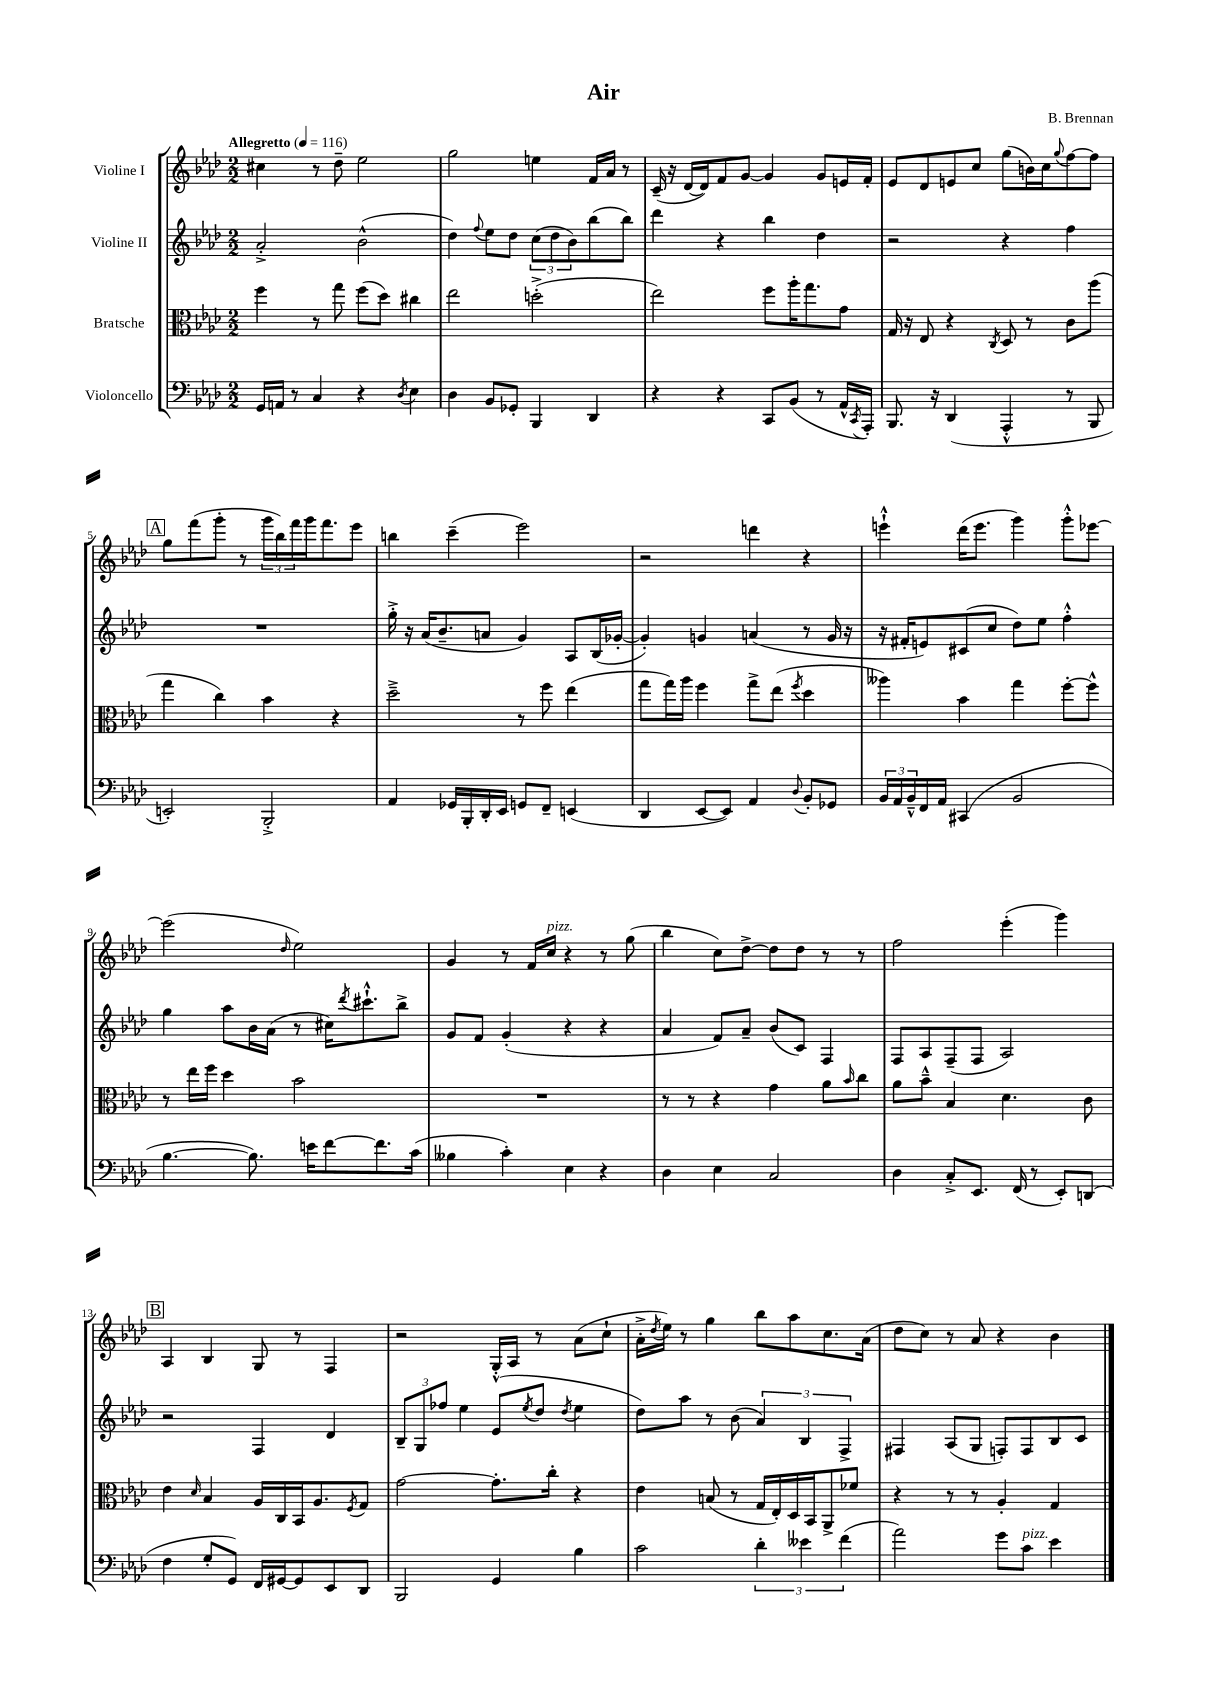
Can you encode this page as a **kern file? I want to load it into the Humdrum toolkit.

**kern	**kern	**kern	**kern
*staff4	*staff3	*staff2	*staff1
*clefF4	*clefC3	*clefG2	*clefG2
*k[b-e-a-d-]	*k[b-e-a-d-]	*k[b-e-a-d-]	*k[b-e-a-d-]
*M2/2	*M2/2	*M2/2	*M2/2
*MM116	*MM116	*MM116	*MM116
16GG/LL	4ff\	2a-'^/	4cc#\
16AA/JJ	.	.	.
8r	.	.	.
4C/	8r	.	8r
.	8gg\	.	8dd-~\
4r	(8ff\L	(2b-^^\	2ee-\
.	8dd-\J)	.	.
8qD-/	.	.	.
4E-\	4cc#\	.	.
=	=	=	=
4D-\	2ee-\	4dd-\)	2gg\
.	.	8qqff/	.
8BB-/L	.	8ee-\L	.
8GG-'/J	.	8dd-\J	.
4BBB-/	(2dd'^\	(12cc\L	4ee\
.	.	12dd-\	.
.	.	12b-\)	.
4DD-/	.	(8bb-\	16f/LL
.	.	.	16a-/JJ
.	.	8bb-\J)	8r
=	=	=	=
4r	2ee-\)	4ddd-\	(16c~/
.	.	.	16r
.	.	.	[16d-/LL
.	.	.	16d-/]J)
4r	.	4r	8f/
.	.	.	[8g/J
8CC/L	8ff\L	4bb-\	4g/]
(8BB-/J	16aa-'\K	.	.
.	8.gg\	.	.
8r	.	4dd-\	8g/L
16AA-^^/LL	8g\J	.	16e/L
8qCC/	.	.	.
16AAA-'/JJ)	.	.	16f'/JJ
=	=	=	=
8.BBB-/	16G/	2r	8e-/L
.	16r	.	.
.	8E-/	.	8d-/
16r	.	.	.
(4DD-/	4r	.	8e/
.	.	.	8cc/J
.	8qC/	.	.
4AAA-'^^/	8D-/	4r	(8gg\L
.	8r	.	16b\L)
.	.	.	16cc\J
.	.	.	8qqgg/
8r	8c\L	4ff\	[8ff\
8BBB-/	(8aa-\J	.	8ff\]J
=	=	=	=
2EE'/)	4gg\	1r	8gg\L
.	.	.	(8fff\
.	4cc\)	.	8ggg'\J
.	.	.	8r
2BBB-'^/	4b-\	.	24ggg\LL
.	.	.	24bb-\)
.	.	.	24fff\
.	.	.	16ggg\J
.	.	.	8.fff\
.	4r	.	.
.	.	.	8eee-\J
=	=	=	=
4AA-/	2dd-~^\	16gg'^\	4bb\
.	.	16r	.
.	.	(16a-/LK	.
.	.	8.b-~/	.
16GG-/LL	.	.	(4ccc~\
16BBB-'/	.	.	.
16DD-'/	.	8a/J	.
16EE-/JJ	.	.	.
8GG/L	8r	4g/)	2eee-\)
8FF~/J	8ff\	.	.
(4EE/	(4ee-\	8A-/L	.
.	.	(16B-/L	.
.	.	[16g-'/JJ	.
=	=	=	=
4DD-/	8gg\L	4g-'/])	2r
.	16gg\L)	.	.
.	16aa-\JJ	.	.
[8EE-/L	4ff\	4g/	.
8EE-/]J)	.	.	.
4AA-/	8gg^\L	(4a/	4ddd\
.	(8ee-\J	.	.
8qqD-/	8qff/	.	.
8BB-'/L	4dd-\	8r	4r
8GG-/J	.	16g/	.
.	.	16r	.
=	=	=	=
24BB-/LL	4aa--\)	16r	4eee`^^\
24AA-/	.	.	.
.	.	16f#'/LK	.
24BB-~^^/	.	.	.
16FF/	.	8e/)	.
16AA-/JJ	.	.	.
(4CC#/	4b-\	(8c#/	(16ddd-\LK
.	.	.	8.eee\J
.	.	8cc/J	.
2BB-/	4gg\	8dd-\L)	4ggg\)
.	.	8ee-\J	.
.	[8ff'\L	4ff'^^\	8ggg'^^\L
.	8ff^^\]J	.	[8eee-\J
=	=	=	=
[4.B-\	8r	4gg\	(2eee-\]
.	16ee-\LL	.	.
.	16ff\JJ	.	.
.	4dd-\	8aa-\L	.
8.B-\])	.	16b-\L	.
.	.	(16a-\JJ	.
.	.	.	16qqdd-/
.	2b-\	8r	2ee-\)
16e\LK	.	.	.
[8f\	.	16cc#\LK)	.
.	.	8qddd-/	.
.	.	8.ccc#`^^\	.
8.f\]	.	.	.
.	.	8bb-^\J	.
(16c\Jk	.	.	.
=	=	=	=
4B--\	1r	8g/L	4g/
.	.	8f/J	.
4c'\)	.	(4g'/	8r
.	.	.	16f/LL
.	.	.	16cc/JJ
4E-\	.	4r	4r
4r	.	4r	8r
.	.	.	(8gg\
=	=	=	=
4D-\	8r	4a-/	4bb-\
.	8r	.	.
4E-\	4r	8f/L)	8cc\L)
.	.	8a-~/J	[8dd-^\J
2C/	4g\	(8b-/L	8dd-\]L
.	.	8c/J)	8dd-\J
.	8a-\L	4F/	8r
.	16qqb-/	.	.
.	8cc\J	.	8r
=	=	=	=
4D-\	8a-\L	8F/L	2ff\
.	8b-~^^\J	8A-/	.
8C'^/L	4B-/	(8F~/	.
8.EE-/J	.	8F/J	.
.	4.d-\	2A-/)	(4eee-'\
(16FF/	.	.	.
8r	.	.	.
8EE-'/L)	.	.	4ggg\)
(8DD/J	8c\	.	.
=	=	=	=
4F\	4e-\	2r	4A-/
.	16qqd-/	.	.
8G'/L	4B-/	.	4B-/
8GG/J)	.	.	.
16FF/LL	16A-/LL	4F/	8G/
[16GG#/J	16C/	.	.
8GG#/]	16BB-/J	.	8r
.	8.A-/	.	.
8EE-/	.	4d-/	4F/
.	8qF/	.	.
8DD-/J	8G/J	.	.
=	=	=	=
2BBB-/	[2g\	12B-~/L	2r
.	.	12G/	.
.	.	12ff-/J	.
.	.	4ee-\	.
4GG/	8.g'\]L	(8e-/L	16G'^^/LL
.	.	.	16A-/JJ
.	.	8qee-/	.
.	.	8dd-/J	8r
.	16cc'\Jk	.	.
.	.	8qdd-/	.
4B-\	4r	4ee-\	(8a-\L
.	.	.	8cc`\J
=	=	=	=
2c\	4e-\	8dd-\L)	16a-'^\LL
.	.	.	8qdd-/
.	.	.	16ee-\JJ)
.	.	8aa-\J	8r
.	(8B/	8r	4gg\
.	8r	(8b-\	.
6d-'\	16G/LL	6a-/)	8bb-\L
.	16E-'/)	.	.
.	16D-/	.	8aa-\
6e--\	.	6B-/	.
.	16BB-/J	.	.
.	8AA-^/	.	8.cc\
(6f\	.	6F^/	.
.	8f-/J	.	.
.	.	.	(16a-\Jk
=	=	=	=
2a-\)	4r	4F#/	8dd-\L
.	.	.	8cc\J)
.	8r	(8A-/L	8r
.	8r	8G/J	8a-/
8g\L	4A-'/	8F'/L)	4r
8c\J	.	8F/	.
4e-\	4G/	8B-/	4b-\
.	.	8c/J	.
==	==	==	==
*-	*-	*-	*-
